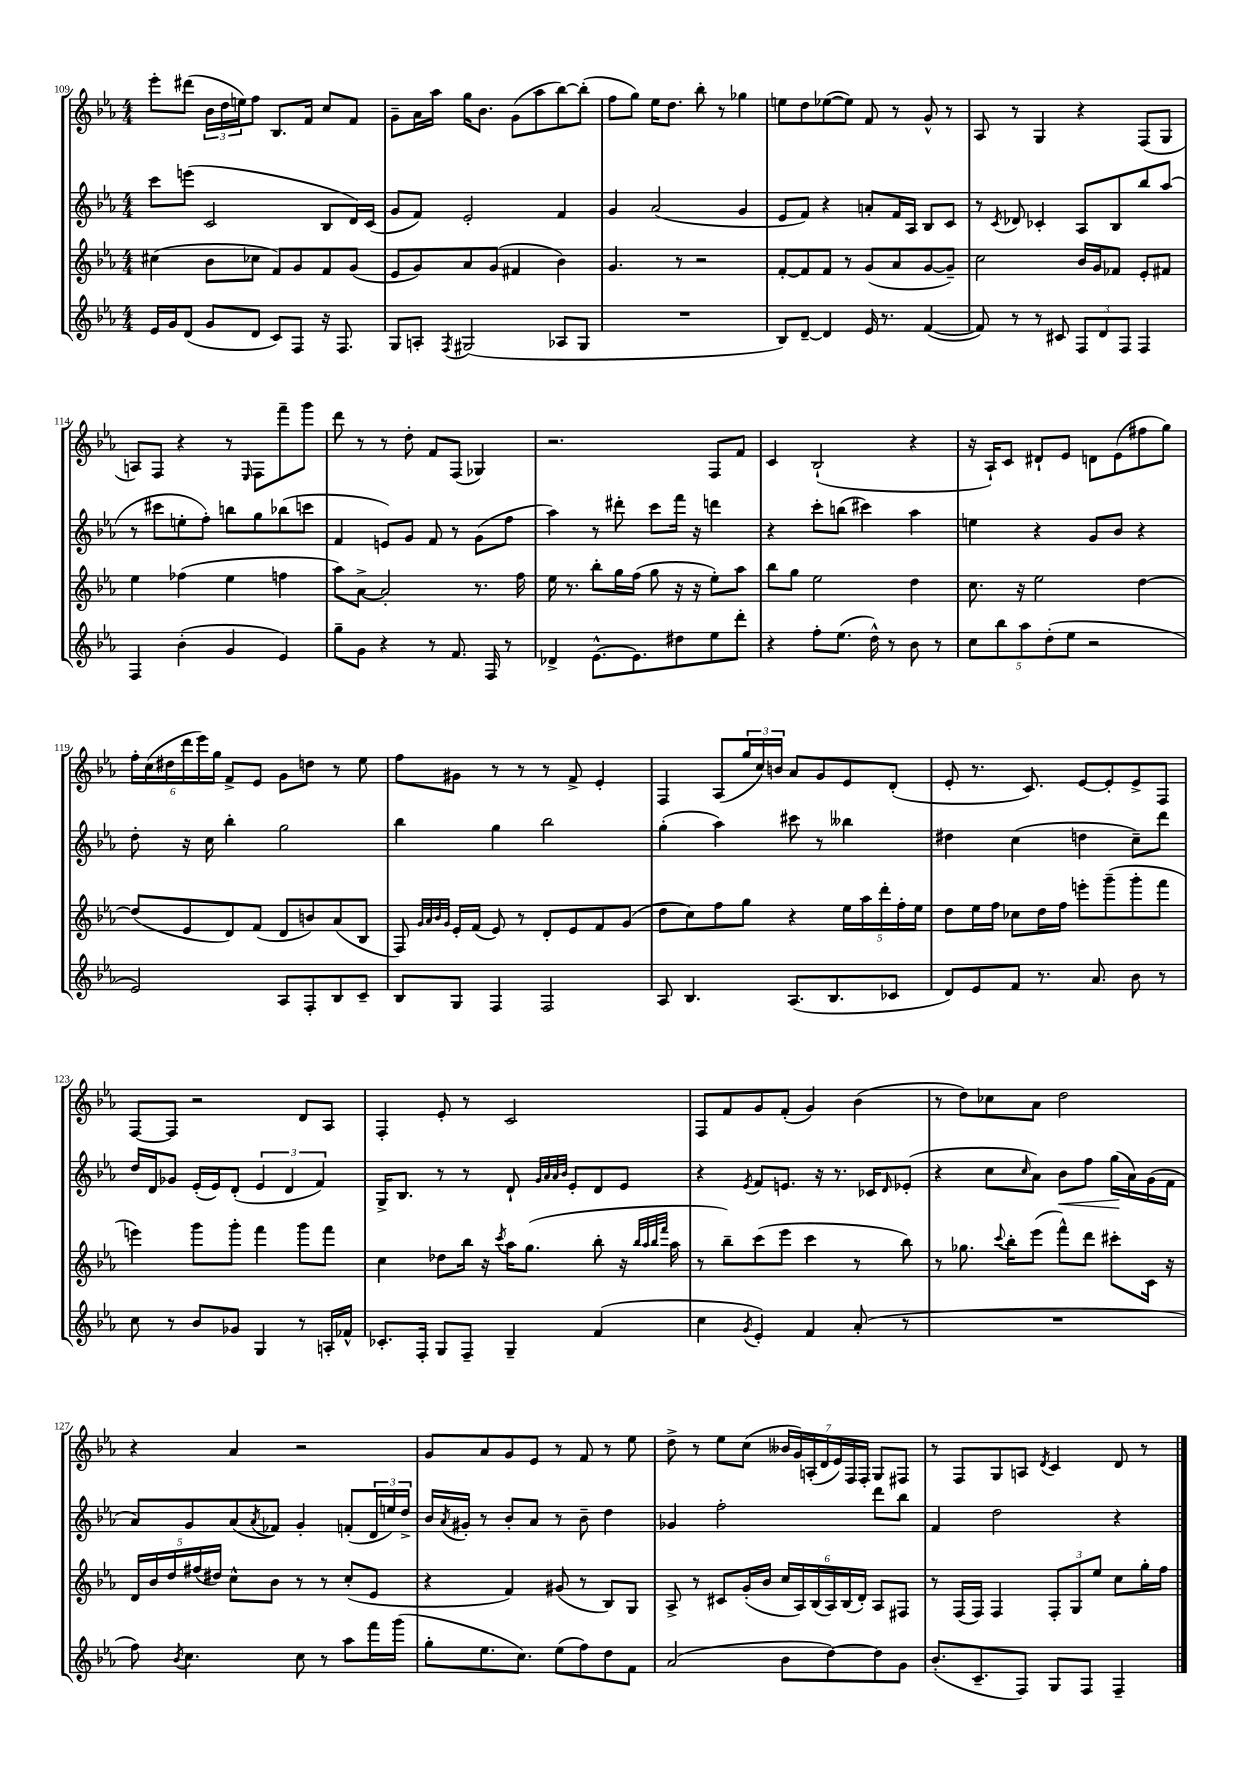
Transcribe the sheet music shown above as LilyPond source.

<<
\new StaffGroup <<
\new Staff = "s0" {
    \clef treble \key ees \major \numericTimeSignature \time 4/4
    ees'''8-. dis'''8( \tuplet 3/2 { bes'16 d''16 e''16) } f''8 bes8. f'16 c''8 f'8 |
    g'8-- aes'16 aes''16 g''16 bes'8. g'8( aes''8 bes''8~) bes''8-.( |
    f''8 g''8) ees''16 d''8. bes''8-. r8 ges''4 |
    e''8 d''8 ees''8~( ees''8) f'8 r8 g'8-^ r8 |
    aes8 r8 g4 r4 f8( g8 |
    a8) f8 r4 r8 \grace { ees16 } f8 f'''8-- g'''8 |
    d'''8 r8 r8 d''8-. f'8 f8( ges4) |
    r2. f8 f'8 |
    c'4 bes2-!( r4 |
    r16 aes16-!) c'8 dis'8-! ees'8 d'8 ees'8( fis''8 g''8) |
    \tuplet 6/4 { f''16-. c''16( dis''16 d'''16 ees'''16) g''16 } f'8-> ees'8 g'8 d''8 r8 ees''8 |
    f''8 gis'8 r8 r8 r8 f'8-> ees'4-. |
    f4 aes8( \tuplet 3/2 { g''16 c''16) b'16 } aes'8 g'8 ees'8 d'8-.( |
    ees'8-. r8. c'8.) ees'8~ ees'8-. ees'8-> f8 |
    f8~ f8 r2 d'8 aes8 |
    f4-. ees'8-. r8 c'2 |
    f8 f'8 g'8 f'8-.( g'4) bes'4( |
    r8 d''8) ces''8 aes'8 d''2 |
    r4 aes'4 r2 |
    g'8 aes'8 g'8 ees'8 r8 f'8 r8 ees''8 |
    d''8-> r8 ees''8 c''8( \tuplet 7/4 { beses'16 g'16) a16-.( d'16 ees'16) f16 f16-. } g8 fis8 |
    r8 f8 g8 a8 \acciaccatura { d'8 } c'4 d'8 r8 \bar "|." |
}
\new Staff = "s1" {
    \clef treble \key ees \major \numericTimeSignature \time 4/4
    c'''8 e'''8( c'2 bes8 d'16) c'16( |
    g'8 f'8) ees'2-. f'4 |
    g'4 aes'2( g'4 |
    ees'8 f'8) r4 a'8-. f'16 aes16 bes8 c'8 |
    r8 \acciaccatura { c'8 } des'8 ces'4-. aes8 bes8 bes''8 aes''8( |
    r8 cis'''8 e''8-. f''8-.) b''8 g''8 bes''8( c'''8 |
    f'4 e'8) g'8 f'8 r8 g'8( f''8 |
    aes''4) r8 dis'''8-. c'''8 f'''16 r16 d'''4 |
    r4 c'''8-. b''8( cis'''4) aes''4 |
    e''4 r4 g'8 bes'8 r4 |
    d''8-. r16 c''16 bes''4-. g''2 |
    bes''4 g''4 bes''2 |
    g''4-.( aes''4) cis'''8 r8 beses''4 |
    dis''4 c''4( d''4 c''8--) d'''8 |
    d''16 d'16 ges'8 ees'16-.( ees'16) d'8-.( \tuplet 3/2 { ees'4 d'4 f'4) } |
    g16-> bes8. r8 r8 d'8-! \grace { g'32 aes'32 aes'32 bes'32 } ees'8-. d'8 ees'8 |
    r4 \acciaccatura { ees'8 } f'8 e'8. r16 r8. ces'16 \grace { d'16 } ees'8-.( |
    r4 c''8 \grace { c''16 } aes'8) bes'8\< f''8 g''16\!( aes'16) g'16( f'16 |
    aes'8) g'8 aes'8( \acciaccatura { aes'8 } fes'8) g'4-. f'8-.( \tuplet 3/2 { d'16 e''16) d''16-> } |
    bes'16 \acciaccatura { aes'8 } gis'16-. r8 bes'8-. aes'8 r8 bes'8-- d''4 |
    ges'4 f''2-. d'''8 bes''8 |
    f'4 d''2 r4 \bar "|." |
}
\new Staff = "s2" {
    \clef treble \key ees \major \numericTimeSignature \time 4/4
    cis''4( bes'8 ces''8 f'8) g'8 f'8 g'8( |
    ees'8 g'8) aes'8 g'8( fis'4 bes'4) |
    g'4. r8 r2 |
    f'8~-. f'8 f'8 r8 g'8( aes'8 g'8~ g'8--) |
    c''2 bes'16 g'16 fes'8 ees'8-. fis'8 |
    ees''4 fes''4( ees''4 f''4 |
    aes''8) aes'8~-> aes'2-. r8. f''16 |
    ees''16 r8. bes''8-. g''16 f''16( g''8 r16 r16 ees''8-.) aes''8 |
    bes''8 g''8 ees''2 d''4 |
    c''8. r16 ees''2 d''4~ |
    d''8( ees'8 d'8) f'8( d'8 b'8) aes'8( bes8 |
    f8) \grace { g'32 aes'32 bes'32 g'32 } ees'16-. f'16( ees'8) r8 d'8-. ees'8 f'8 g'8( |
    d''8 c''8) f''8 g''8 r4 \tuplet 5/4 { ees''16 aes''16 d'''16-. f''16-. ees''16 } |
    d''8 ees''16 f''16 ces''8 d''16 f''16 e'''8-. g'''8--( g'''8-. f'''8 |
    e'''4) g'''8 g'''8-. f'''4 g'''8 f'''8 |
    c''4 des''8 bes''16 r16 \acciaccatura { c'''8 } aes''16 g''8.( bes''8-. r16 \grace { bes''32 aes''32 bes''32 f'''32 } aes''16 |
    r8 bes''8--) c'''8( ees'''8 c'''4 r8 bes''8) |
    r8 ges''8. \appoggiatura { c'''8 } bes''16-. ees'''8( f'''8-^) d'''8 cis'''8-. c'16 r16 |
    \tuplet 5/4 { d'16 bes'16 d''16 fis''16( dis''16) } c''8-^ bes'8 r8 r8 c''8-.( ees'8 |
    r4 f'4) gis'8( r8 bes8) g8 |
    aes8-> r8 cis'8 g'16-.( bes'16 \tuplet 6/4 { c''16 aes16) bes16( aes16) bes16( d'16-.) } aes8 fis8 |
    r8 f16( f16) f4 \tuplet 3/2 { f8-. g8 ees''8 } c''8 g''16-. f''16 \bar "|." |
}
\new Staff = "s3" {
    \clef treble \key ees \major \numericTimeSignature \time 4/4
    ees'16 g'16 d'8( g'8 d'8 c'8) f8 r16 f8. |
    g8 a8-. \acciaccatura { f8 } gis2( aes8 gis8 |
    R1 |
    bes8) d'8~-- d'4 ees'16 r8. f'4~( |
    f'8) r8 r8 cis'8 \tuplet 3/2 { f8 d'8 f8 } f4 |
    f4 bes'4-.( g'4 ees'4) |
    g''8-- g'8 r4 r8 f'8. f16 r8 |
    des'4-> ees'8.~-^ ees'8. dis''8 ees''8 d'''8-. |
    r4 f''8-. ees''8.( d''16-^) r8 bes'8 r8 |
    \tuplet 5/4 { c''8 bes''8 aes''8 d''8-.( ees''8 } r2 |
    ees'2) aes8 f8-. bes8 c'8-- |
    bes8 g8 f4 f2 |
    aes8 bes4. aes8.( bes8. ces'8 |
    d'8) ees'8 f'8 r8. aes'8. bes'8 r8 |
    c''8 r8 bes'8 ges'8 g4 r8 a16-. fes'16-^ |
    ces'8.-. f16-. g8 f8-- g4-- f'4( |
    c''4 \acciaccatura { g'8 } ees'4-.) f'4 aes'8-.( r8 |
    R1 |
    f''8) \acciaccatura { bes'8 } c''4. c''8 r8 aes''8 f'''16 g'''16( |
    g''8-. ees''8. c''8.) ees''8( f''8) d''8 f'8 |
    aes'2( bes'8 d''8~) d''8 g'8 |
    bes'8.-.( c'8.-- f8) g8 f8 f4-- \bar "|." |
}
>>
>>
\layout { \context { \Score currentBarNumber = #109 } }
